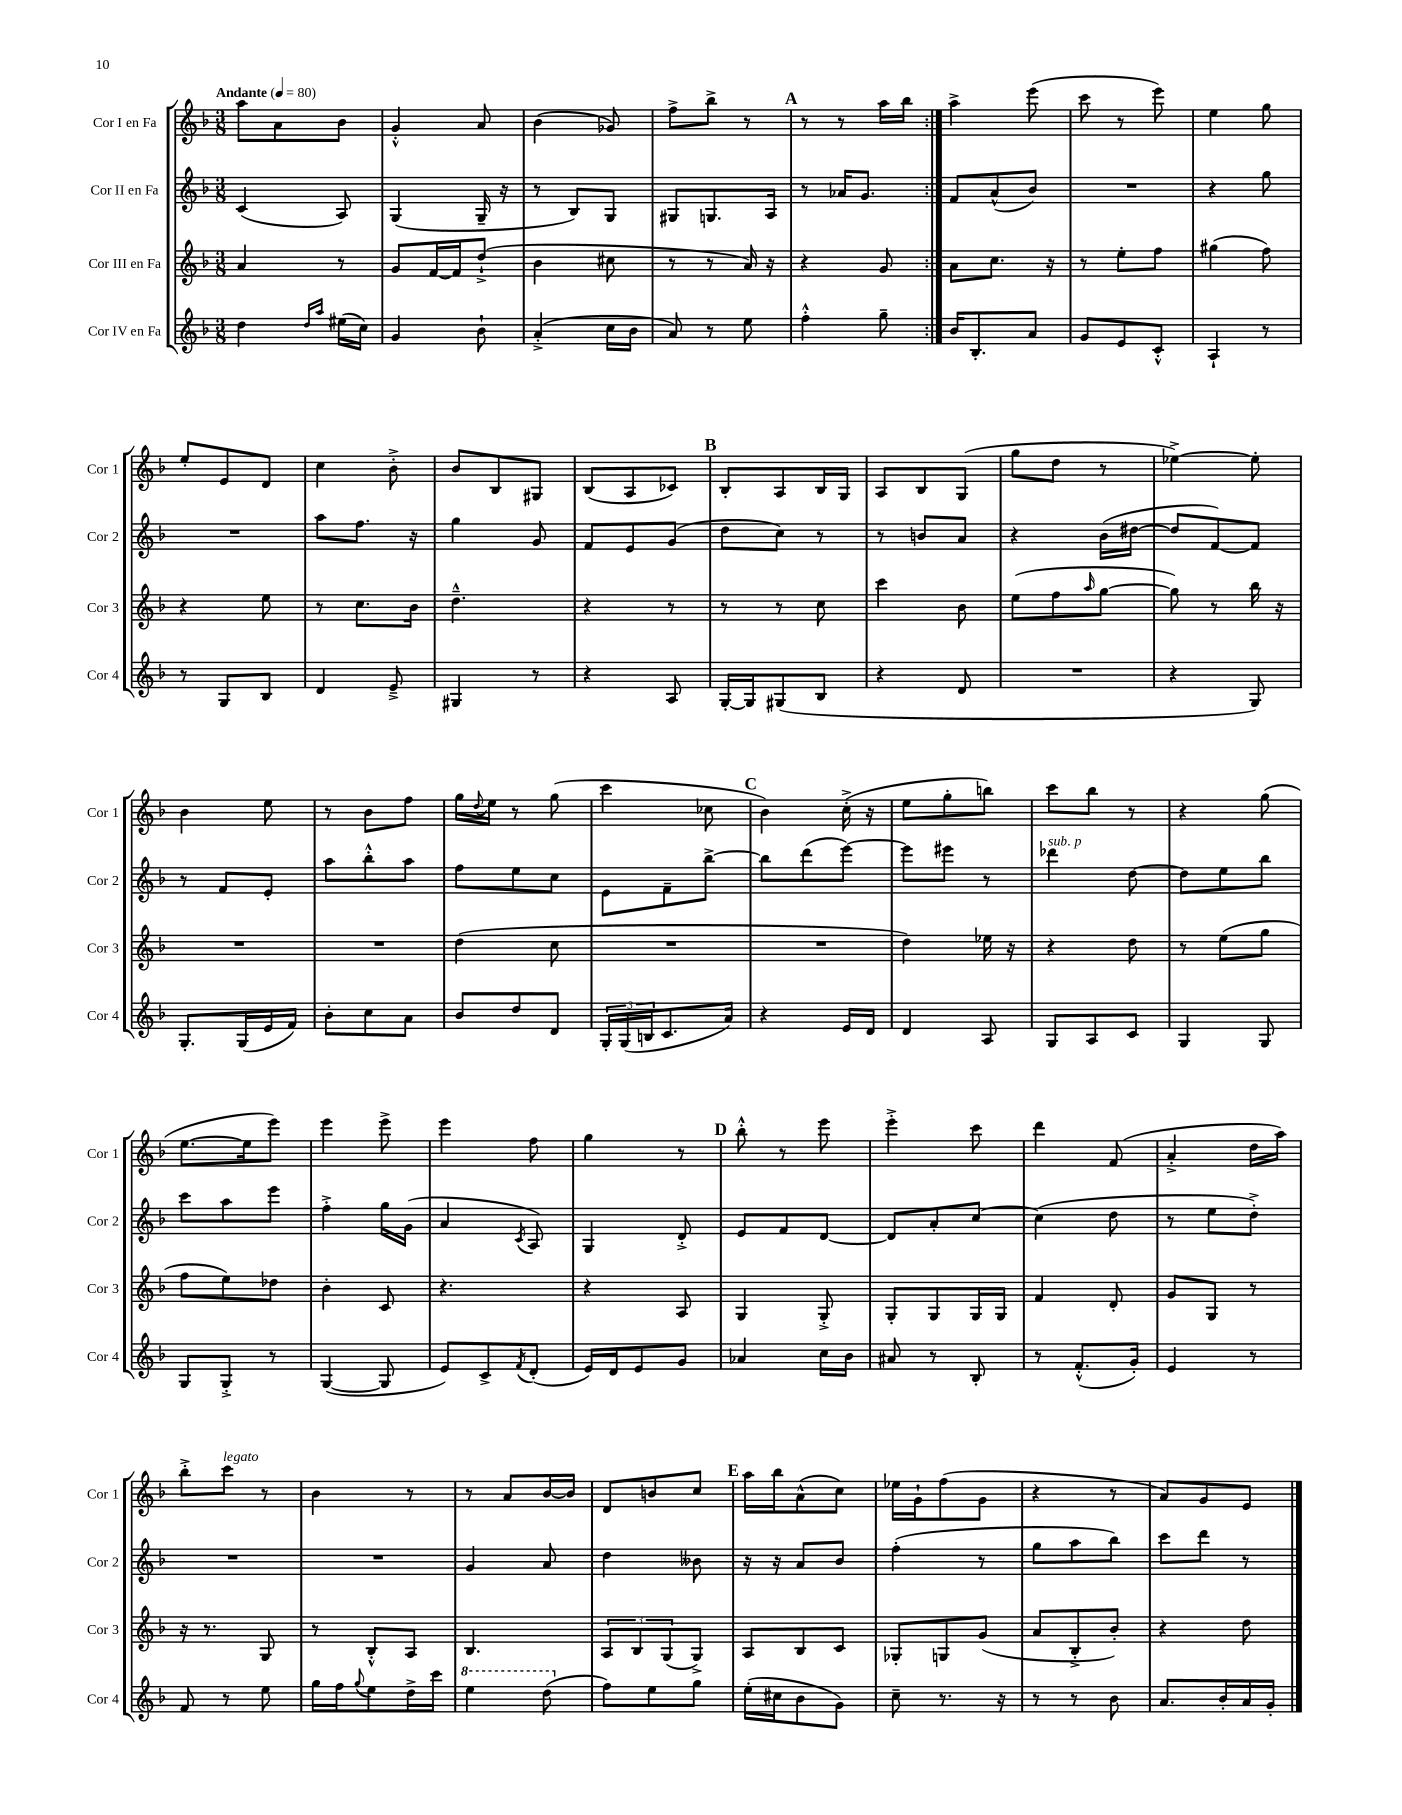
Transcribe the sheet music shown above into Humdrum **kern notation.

**kern	**kern	**kern	**kern
*staff4	*staff3	*staff2	*staff1
*clefG2	*clefG2	*clefG2	*clefG2
*k[b-]	*k[b-]	*k[b-]	*k[b-]
*M3/8	*M3/8	*M3/8	*M3/8
*MM80	*MM80	*MM80	*MM80
4dd	4a	(4c	8aa
.	.	.	8a
16qqdd	.	.	.
16qqaa	.	.	.
(16ee#	8r	8A)	8b-
16cc)	.	.	.
=	=	=	=
4g	8g	(4G	4g'^^
.	[16f	.	.
.	16f]	.	.
8b-`	(8dd`^	16G~	8a
.	.	16r	.
=	=	=	=
(4a'^	4b-	8r	(4b-
.	.	8B-)	.
16cc	8cc#	8G	8g-)
16b-	.	.	.
=	=	=	=
8a)	8r	8G#	8ff^
8r	8r	8.G	8bb-^
8ee	16a)	.	8r
.	16r	16A	.
=	=	=	=
4ff'^^	4r	8r	8r
.	.	16a-	8r
.	.	8.g	.
8gg~	8g	.	16aa
.	.	.	16bb-
=:|!	=:|!	=:|!	=:|!
16b-	8a	8f	4aa^
8.B-'	.	.	.
.	8.cc	(8a^^	.
8a	.	8b-)	(8eee
.	16r	.	.
=	=	=	=
8g	8r	4.r	8ccc
8e	8ee'	.	8r
8c'^^	8ff	.	8eee)
=	=	=	=
4A`	(4gg#	4r	4ee
8r	8ff)	8gg	8gg
=	=	=	=
8r	4r	4.r	8ee'
8G	.	.	8e
8B-	8ee	.	8d
=	=	=	=
4d	8r	8aa	4cc
.	8.cc	8.ff	.
8e~^	.	.	8b-'^
.	16b-	16r	.
=	=	=	=
4G#	4.dd~^^	4gg	8b-
.	.	.	8B-
8r	.	8g	8G#
=	=	=	=
4r	4r	8f	(8B-
.	.	8e	8A
8A	8r	(8g	8c-)
=	=	=	=
[16G'	8r	8dd	8B-'
16G]	.	.	.
(8G#	8r	8cc)	8A
8B-	8cc	8r	16B-
.	.	.	16G
=	=	=	=
4r	4ccc	8r	8A
.	.	8b	8B-
8d	8b-	8a	(8G
=	=	=	=
4.r	(8ee	4r	8gg
.	8ff	.	8dd
.	16qqaa	.	.
.	[8gg	(16b-	8r
.	.	[16dd#	.
=	=	=	=
4r	8gg])	8dd#]	[4ee-^)
.	8r	[8f)	.
8G)	16bb-	8f]	8ee-']
.	16r	.	.
=	=	=	=
8.G'	4.r	8r	4b-
.	.	8f	.
(16G	.	.	.
16e	.	8e'	8ee
16f)	.	.	.
=	=	=	=
8b-'	4.r	8aa	8r
8cc	.	8bb-'^^	8b-
8a	.	8aa	8ff
=	=	=	=
8b-	(4dd	8ff	16gg
.	.	.	8qqdd
.	.	.	16ee
8dd	.	8ee	8r
8d	8cc	8cc	(8gg
=	=	=	=
24G'	4.r	8e	4ccc
(24G	.	.	.
24B	.	.	.
8.c	.	8f~	.
.	.	[8bb-^	8cc-
16a)	.	.	.
=	=	=	=
4r	4.r	8bb-]	4b-)
.	.	(8ddd	.
16e	.	[8eee)	(16cc'^
16d	.	.	16r
=	=	=	=
4d	4dd)	8eee]	8ee
.	.	8eee#	8gg'
8A	16ee-	8r	8bb)
.	16r	.	.
=	=	=	=
8G	4r	4ddd-	8ccc
8A	.	.	8bb-
8c	8dd	[8dd	8r
=	=	=	=
4G	8r	8dd]	4r
.	(8ee	8ee	.
8G	8gg	8bb-	(8gg
=	=	=	=
8G	8ff	8ccc	[8.ee
8G'^	8ee)	8aa	.
.	.	.	16ee]
8r	8dd-	8eee	8eee)
=	=	=	=
([4G	4b-'	4ff'^	4eee
8G]	8c	16gg	8eee^
.	.	(16g	.
=	=	=	=
8e)	4.r	4a	4eee
8c^	.	.	.
8qf	.	8qc	.
(8d'	.	8A)	8ff
=	=	=	=
16e)	4r	4G	4gg
16d	.	.	.
8e	.	.	.
8g	8A	8d'^	8r
=	=	=	=
4a-	4G	8e	8bb-'^^
.	.	8f	8r
16cc	8G'^	[8d	8eee
16b-	.	.	.
=	=	=	=
8a#	8G'	8d]	4eee'^
8r	8G	8a'	.
8B-'	16G	[8cc	8ccc
.	16G	.	.
=	=	=	=
8r	4f	(4cc]	4ddd
(8.f'^^	.	.	.
.	8d'	8dd	(8f
16g')	.	.	.
=	=	=	=
4e	8g	8r	4a'^
.	8G	8ee	.
8r	8r	8dd'^)	16dd
.	.	.	16aa)
=	=	=	=
8f	16r	4.r	8bb-'^
.	8.r	.	.
8r	.	.	8ccc
8ee	8G	.	8r
=	=	=	=
16gg	8r	4.r	4b-
16ff	.	.	.
8qqgg	.	.	.
8ee	8B-'^^	.	.
16dd^	8A	.	8r
16ccc	.	.	.
=	=	=	=
4eee	4.B-	4g	8r
.	.	.	8a
(8ddd	.	8a	[16b-
.	.	.	16b-]
=	=	=	=
8ff)	12A	4dd	8d
.	12B-	.	.
8ee	.	.	8b
.	(12G	.	.
8gg	8G^)	8b--	8cc
=	=	=	=
(16ee'	8A	16r	16aa
16cc#	.	16r	16bb-
8b-	8B-	8a	(8a^^
8g)	8c	8b-	8cc)
=	=	=	=
8cc~	8G-'	(4ff'	16ee-
.	.	.	16g`
8.r	8G	.	(8ff
.	(8g	8r	8g
16r	.	.	.
=	=	=	=
8r	8a	8gg	4r
8r	8B-'^	8aa	.
8b-	8b-')	8bb-)	8r
=	=	=	=
8.a	4r	8ccc	8a)
.	.	8ddd	8g
16b-'	.	.	.
16a	8dd	8r	8e
16g'	.	.	.
==	==	==	==
*-	*-	*-	*-
